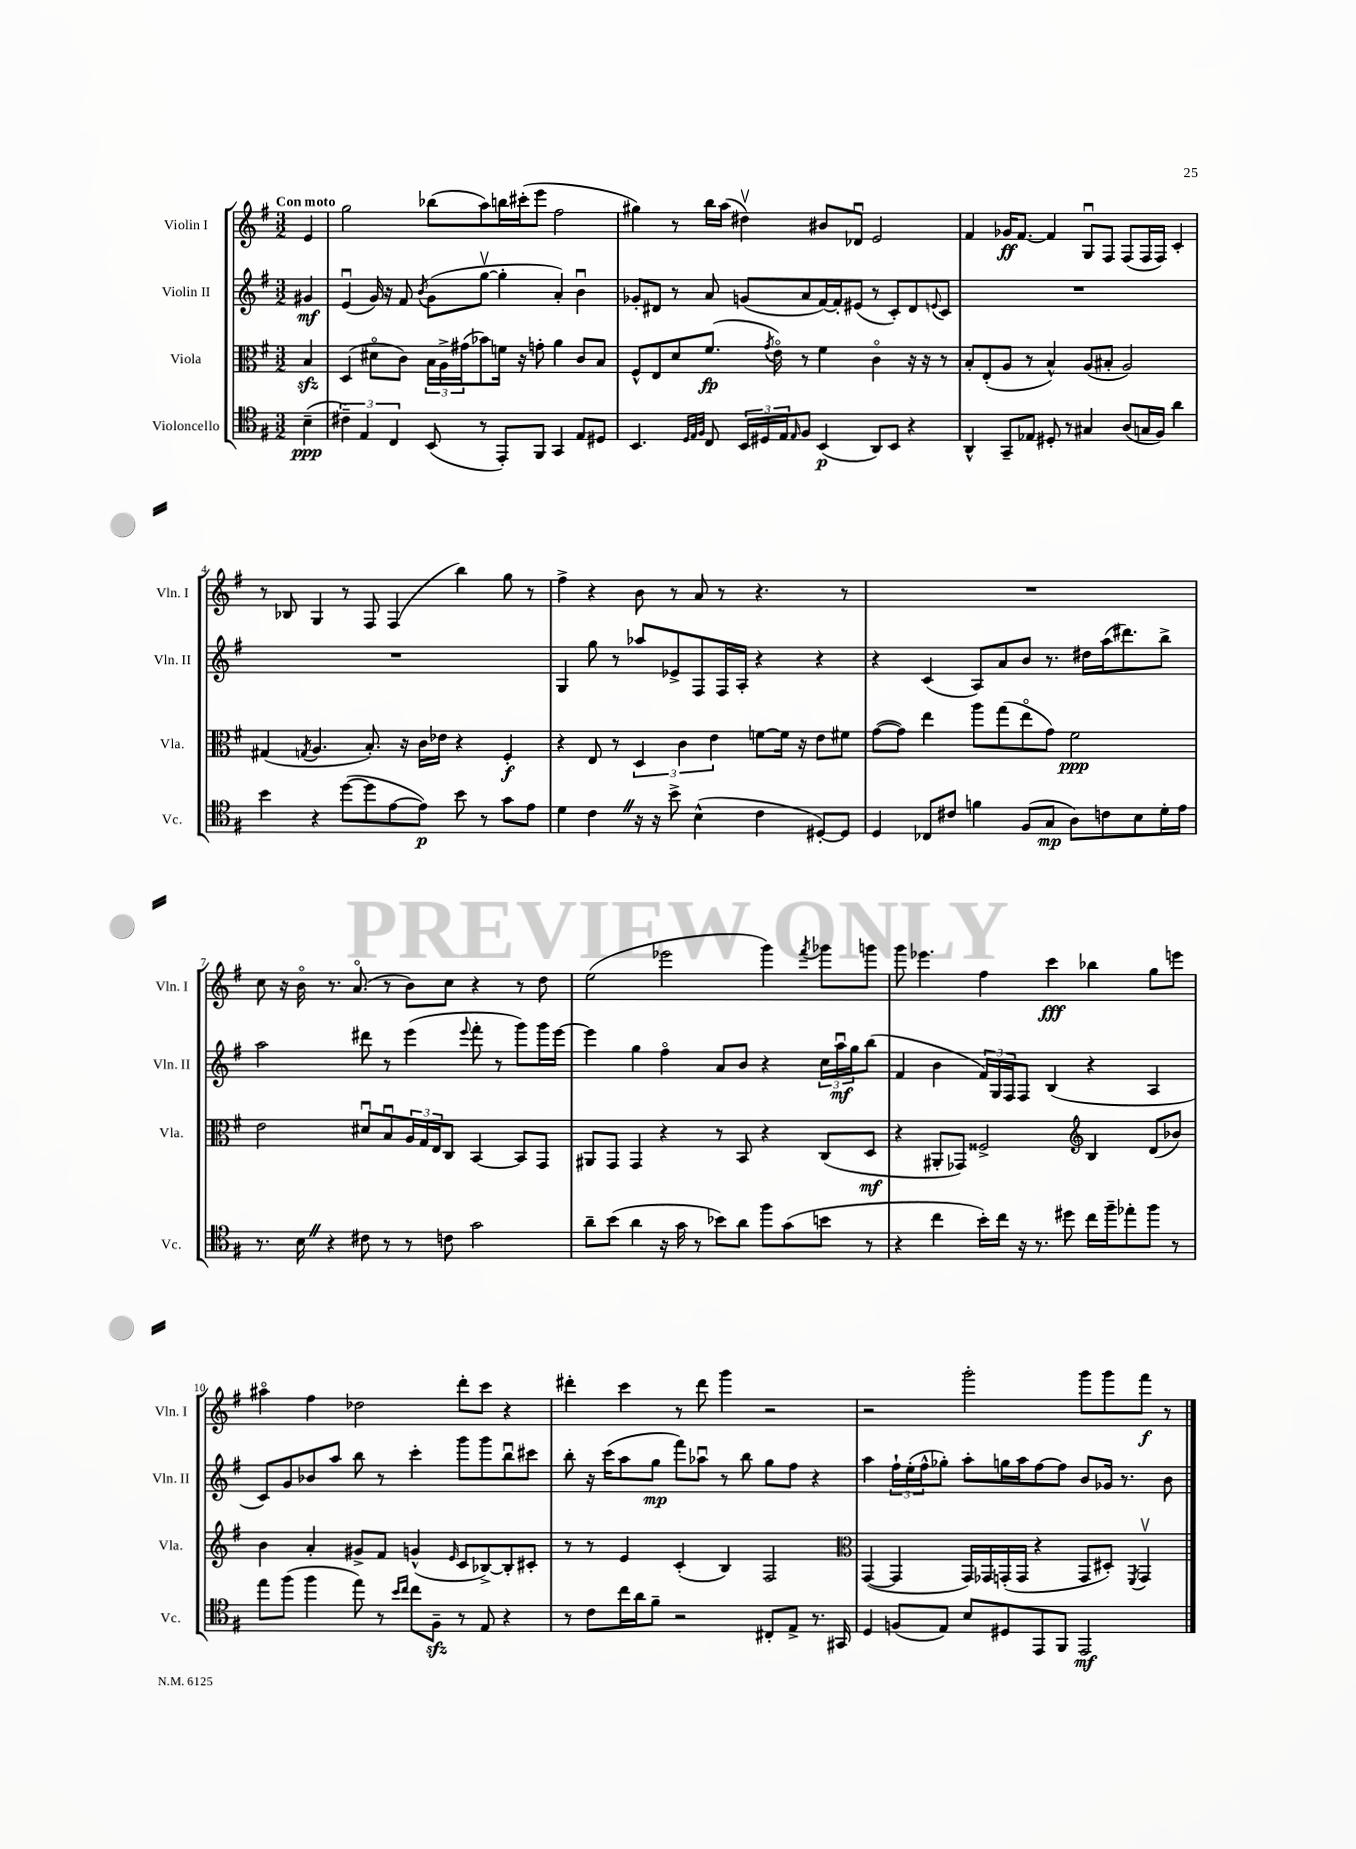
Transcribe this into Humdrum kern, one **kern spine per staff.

**kern	**dynam	**kern	**dynam	**kern	**dynam	**kern	**dynam
*part4	*part4	*part3	*part3	*part2	*part2	*part1	*part1
*staff4	*staff4	*staff3	*staff3	*staff2	*staff2	*staff1	*staff1
*I"Violoncello	*	*I"Viola	*	*I"Violin II	*	*I"Violin I	*
*I'Vc.	*	*I'Vla.	*	*I'Vln. II	*	*I'Vln. I	*
*clefC4	*	*clefC3	*	*clefG2	*	*clefG2	*
*k[f#]	*	*k[f#]	*	*k[f#]	*	*k[f#]	*
*M3/2	*	*M3/2	*	*M3/2	*	*M3/2	*
=	=	=	=	=	=	=	=
!	!	!	!	!	!	!LO:TX:a:B:t=Con moto	!
(4B~\	ppp	4Bzz/	.	4g#X/	mf	4e/	.
=1	=1	=1	=1	=1	=1	=1	=1
6c#X~\)	.	(4D/	.	(4eu/	.	2gg\	.
6E/	.	.	.	.	.	.	.
.	.	8d#X\L	.	16g/)	.	.	.
.	.	.	.	16r	.	.	.
6C/	.	.	.	.	.	.	.
.	.	8c\J)	.	8f#/	.	.	.
.	.	.	.	8qb/	.	.	.
(8BB/	.	24B\LL	.	(8g\L	.	(8bb-X\L	.
.	.	24A^\	.	.	.	.	.
.	.	(24g#X\J	.	.	.	.	.
8r	.	8b-X\)	.	[8ggv\J	.	8aa\)	.
8EE'/L)	.	16fn\Jk	.	4gg'\]	.	16bbn\L	.
.	.	16r	.	.	.	(16ccc#X'\J	.
8FF#/J	.	8gn'\	.	.	.	8eee\J	.
4GG/	.	4a\	.	4a'/)	.	2ff#\	.
8E/L	.	8c/L	.	4bu\	.	.	.
8D#X/J	.	8B/J	.	.	.	.	.
=2	=2	=2	=2	=2	=2	=2	=2
4.BB/	.	8F#^^/L	.	8g-X'/L	.	4gg#X\)	.
.	.	8E/	.	8d#X/J	.	.	.
.	.	8d/	.	8r	.	8r	.
32qqD/LLL	.	.	.	.	.	.	.
32qqE/	.	.	.	.	.	.	.
32qqF#/JJJ	.	.	.	.	.	.	.
8C/	.	(8.f#/J	fp	8a/	.	16bb\LL	.
.	.	.	.	.	.	(16aa\JJ	.
24BB/LL	.	.	.	(8gn/L	.	4dd#Xv\)	.
24D#X/	.	.	.	.	.	.	.
.	.	8qg/	.	.	.	.	.
.	.	16e\)	.	.	.	.	.
24E/J	.	.	.	.	.	.	.
16qqE/	.	.	.	.	.	.	.
8F#/J	.	8r	.	8a/	.	.	.
(4BB/	p	4f#\	.	[16f#/L)	.	8b#X/L	.
.	.	.	.	16f#'/J]	.	.	.
.	.	.	.	(8e#X/J	.	8d-Xu/J	.
8AA/L)	.	4c\	.	8r	.	2e/	.
8BB/J	.	.	.	8c'/L)	.	.	.
4r	.	16r	.	8d#/	.	.	.
.	.	16r	.	.	.	.	.
.	.	.	.	8qqen/	.	.	.
.	.	8r	.	8c/J	.	.	.
=3	=3	=3	=3	=3	=3	=3	=3
4AA^^/	.	8B'/L	.	1.r	.	4f#/	.
.	.	(8E'/	.	.	.	.	.
8GG~/L	.	8A/J	.	.	.	16g-X/KL	ff
.	.	.	.	.	.	[8.f#/J	.
8E-X/J	.	8r	.	.	.	.	.
8D#X'/	.	4B^^/)	.	.	.	4f#/]	.
8r	.	.	.	.	.	.	.
4G#X/	.	(8A/L	.	.	.	8Gu/L	.
.	.	8B#X'/J	.	.	.	8F#/J	.
(8A/L	.	2A/)	.	.	.	(8F#/L	.
16Gn/L	.	.	.	.	.	16F#/L	.
16F#/JJ)	.	.	.	.	.	16F#/JJ)	.
4a\	.	.	.	.	.	4c'/	.
!!LO:LB:g=z
=4	=4	=4	=4	=4	=4	=4	=4
4b\	.	(4G#X/	.	1.r	.	8r	.
.	.	.	.	.	.	8B-X/	.
.	.	8qGn/	.	.	.	.	.
4r	.	4.A/	.	.	.	4G/	.
([8dd\L	.	.	.	.	.	8r	.
8dd\]	.	8.B'/)	.	.	.	8F#/	.
[8e\	.	.	.	.	.	(4F#/	.
.	.	16r	.	.	.	.	.
8e\J])	p	16c\LL	.	.	.	.	.
.	.	16e-X\JJ	.	.	.	.	.
8b\	.	4r	.	.	.	4bb\)	.
8r	.	.	.	.	.	.	.
8g\L	.	4F#'/	f	.	.	8gg\	.
8e\J	.	.	.	.	.	8r	.
=5	=5	=5	=5	=5	=5	=5	=5
4d\	.	4r	.	4G/	.	4ff#^\	.
4cZ\	.	8E/	.	8gg\	.	4r	.
.	.	8r	.	8r	.	.	.
16r	.	6D/	.	8aa-X/L	.	8b\	.
16r	.	.	.	.	.	.	.
8b^\	.	.	.	8e-X^/	.	8r	.
.	.	6c\	.	.	.	.	.
(4B^^\	.	.	.	8F#/	.	8a/	.
.	.	6e\	.	.	.	.	.
.	.	.	.	16F#/L	.	8r	.
.	.	.	.	16A'/JJ	.	.	.
4c\	.	[8fn\L	.	4r	.	4.r	.
.	.	16f\Jk]	.	.	.	.	.
.	.	16r	.	.	.	.	.
[8D#X'/L)	.	8e\L	.	4r	.	.	.
8D#/J]	.	8f#X\J	.	.	.	8r	.
=6	=6	=6	=6	=6	=6	=6	=6
4D/	.	([8g\L	.	4r	.	1.r	.
.	.	8g\J])	.	.	.	.	.
8C-X/L	.	4ee\	.	(4c/	.	.	.
8c#X/J	.	.	.	.	.	.	.
4fn\	.	8aa\L	.	8A/L)	.	.	.
.	.	(8gg\	.	8a/	.	.	.
(8F#/L	.	8ee\	.	8b/J	.	.	.
8G/J	mp	8g\J)	.	8.r	.	.	.
8A\L)	.	2f#\	ppp	.	.	.	.
.	.	.	.	16dd#X\LL	.	.	.
8cn\	.	.	.	(16aa\J	.	.	.
.	.	.	.	8.ddd#X\)	.	.	.
8B\	.	.	.	.	.	.	.
16d'\L	.	.	.	8bb^\J	.	.	.
16e\JJ	.	.	.	.	.	.	.
!!LO:LB:g=z
=7	=7	=7	=7	=7	=7	=7	=7
8.r	.	2e\	.	2aa\	.	8cc\	.
.	.	.	.	.	.	16r	.
16BZ\	.	.	.	.	.	16b\	.
4r	.	.	.	.	.	8.r	.
.	.	.	.	.	.	(8.a/	.
8c#X\	.	8d#Xu/L	.	8ddd#X\	.	.	.
8r	.	8Bu/	.	8r	.	8r	.
8r	.	24A/L	.	(4eee\	.	8b\L)	.
.	.	24G/	.	.	.	.	.
.	.	24E/J	.	.	.	.	.
8cn\	.	8C/J	.	.	.	8cc\J	.
.	.	.	.	8qqeee/	.	.	.
2g\	.	[4BB/	.	8fff#'\	.	4r	.
.	.	.	.	8r	.	.	.
.	.	8BB/L]	.	8ggg\L)	.	8r	.
.	.	8GG/J	.	16ggg\L	.	8dd\	.
.	.	.	.	[16eee\JJ	.	.	.
=8	=8	=8	=8	=8	=8	=8	=8
8a~\L	.	8AA#X/L	.	4eee\]	.	(2ee\	.
(8b\J	.	8GG/J	.	.	.	.	.
4a\	.	4GG/	.	4gg\	.	.	.
16r	.	4r	.	4ff#\	.	2eee-X\	.
16g\	.	.	.	.	.	.	.
8r	.	.	.	.	.	.	.
8b-X\L)	.	8r	.	8a/L	.	.	.
8a\J	.	8BB/	.	8b/J	.	.	.
8ff#\L	.	4r	.	4r	.	4ggg\)	.
(8g\	.	.	.	.	.	.	.
.	.	.	.	.	.	8qfff#/	.
8bn\J	.	(8C/L	.	24cc\LL	.	8ggg-X\L	.
.	.	.	.	24aau\	mf	.	.
.	.	.	.	24gg\J	.	.	.
8r	.	8D/J	mf	(8bb\J	.	8gggn\J	.
=9	=9	=9	=9	=9	=9	=9	=9
4r	.	4r	.	4f#/	.	8ggg\	.
.	.	.	.	.	.	4.eee-X\	.
4cc\	.	8AA#X'/L	.	4b\	.	.	.
.	.	8GG-X/J)	.	.	.	.	.
16b'\LL)	.	2F##X^/	.	24f#/LL)	.	4ff#\	.
.	.	.	.	24G/	.	.	.
16cc\JJ	.	.	.	.	.	.	.
.	.	.	.	24F#/J	.	.	.
16r	.	.	.	8F#/J	.	.	.
8.r	.	.	.	.	.	.	.
.	.	.	.	(4B/	.	4ccc\	fff
8dd#X\	.	.	.	.	.	.	.
*	*	*clefG2	*	*	*	*	*
16cc\LL	.	4B/	.	4r	.	4bb-X\	.
16ff#~\J	.	.	.	.	.	.	.
8ee-X'\	.	.	.	.	.	.	.
8ff#\J	.	(8d/L	.	4A/	.	8gg\L	.
8r	.	8b-X/J)	.	.	.	8eeen\J	.
!!LO:LB:g=z
=10	=10	=10	=10	=10	=10	=10	=10
8ee\L	.	4b\	.	8c/L)	.	4aa#X\	.
(8ff#\J	.	.	.	8g/	.	.	.
4ff#\	.	4a'/	.	8b-X/	.	4ff#\	.
.	.	.	.	8aa/J	.	.	.
8ee\)	.	8g#X^/L	.	8bb\	.	2dd-X\	.
8r	.	8f#/J	.	8r	.	.	.
16qqb/LL	.	.	.	.	.	.	.
16qqcc/JJ	.	.	.	.	.	.	.
8cc\L	.	(4gn^^/	.	4ccc'\	.	.	.
8F#zz~\J	.	.	.	.	.	.	.
.	.	16qqe/	.	.	.	.	.
8r	.	8c/L	.	8ggg\L	.	8ddd'\L	.
8E/	.	[8B-X^/)	.	8ggg\	.	8ccc\J	.
4r	.	8B-'/]	.	8bbu\	.	4r	.
.	.	8c#X'/J	.	8ccc#X\J	.	.	.
=11	=11	=11	=11	=11	=11	=11	=11
8r	.	8r	.	8bb'\	.	4ddd#X'\	.
8c\L	.	8r	.	16r	.	.	.
.	.	.	.	(16ccc\KL	.	.	.
16cc\L	.	4e/	.	8aa\	.	4ccc\	.
16a\J	.	.	.	.	.	.	.
8f#~\J	.	.	.	8gg\J	mp	.	.
2r	.	(4c'/	.	8fff#\L)	.	8r	.
.	.	.	.	8aa-Xu\J	.	8ddd#\	.
.	.	4B/)	.	8r	.	4ggg\	.
.	.	.	.	8bb\	.	.	.
8C#X'/L	.	2F#/	.	8gg\L	.	2r	.
8E^/J	.	.	.	8ff#\J	.	.	.
8.r	.	.	.	4r	.	.	.
16GG#X/	.	.	.	.	.	.	.
=12	=12	=12	=12	=12	=12	=12	=12
*	*	*clefC3	*	*	*	*	*
4D/	.	([4GG/	.	4aa\	.	2r	.
(8Fn/L	.	4GG/]	.	24ff#`\LL	.	.	.
.	.	.	.	(24ee'\	.	.	.
.	.	.	.	24ff#^^\J	.	.	.
8E/J)	.	.	.	8gg-X'\J)	.	.	.
8B/L	.	16GG/LL)	.	8aa'\L	.	2ggg'\	.
.	.	16GG-X/	.	.	.	.	.
8D#X/	.	(16GGn'/	.	16ggn\L	.	.	.
.	.	16GG/JJ	.	16aa\J	.	.	.
8EE/	.	4r	.	[8ff#\	.	.	.
8FF#/J	.	.	.	8ff#\J]	.	.	.
2EE/	mf	8GG/L	.	8b/L	.	8ggg\L	.
.	.	8D#X'/J)	.	16g-X/Jk	.	8ggg\	.
.	.	.	.	8.r	.	.	.
.	.	8qFF#/	.	.	.	.	.
.	.	4GGv/	.	.	.	8fff#\J	f
.	.	.	.	8b\	.	8r	.
==	==	==	==	==	==	==	==
*-	*-	*-	*-	*-	*-	*-	*-
